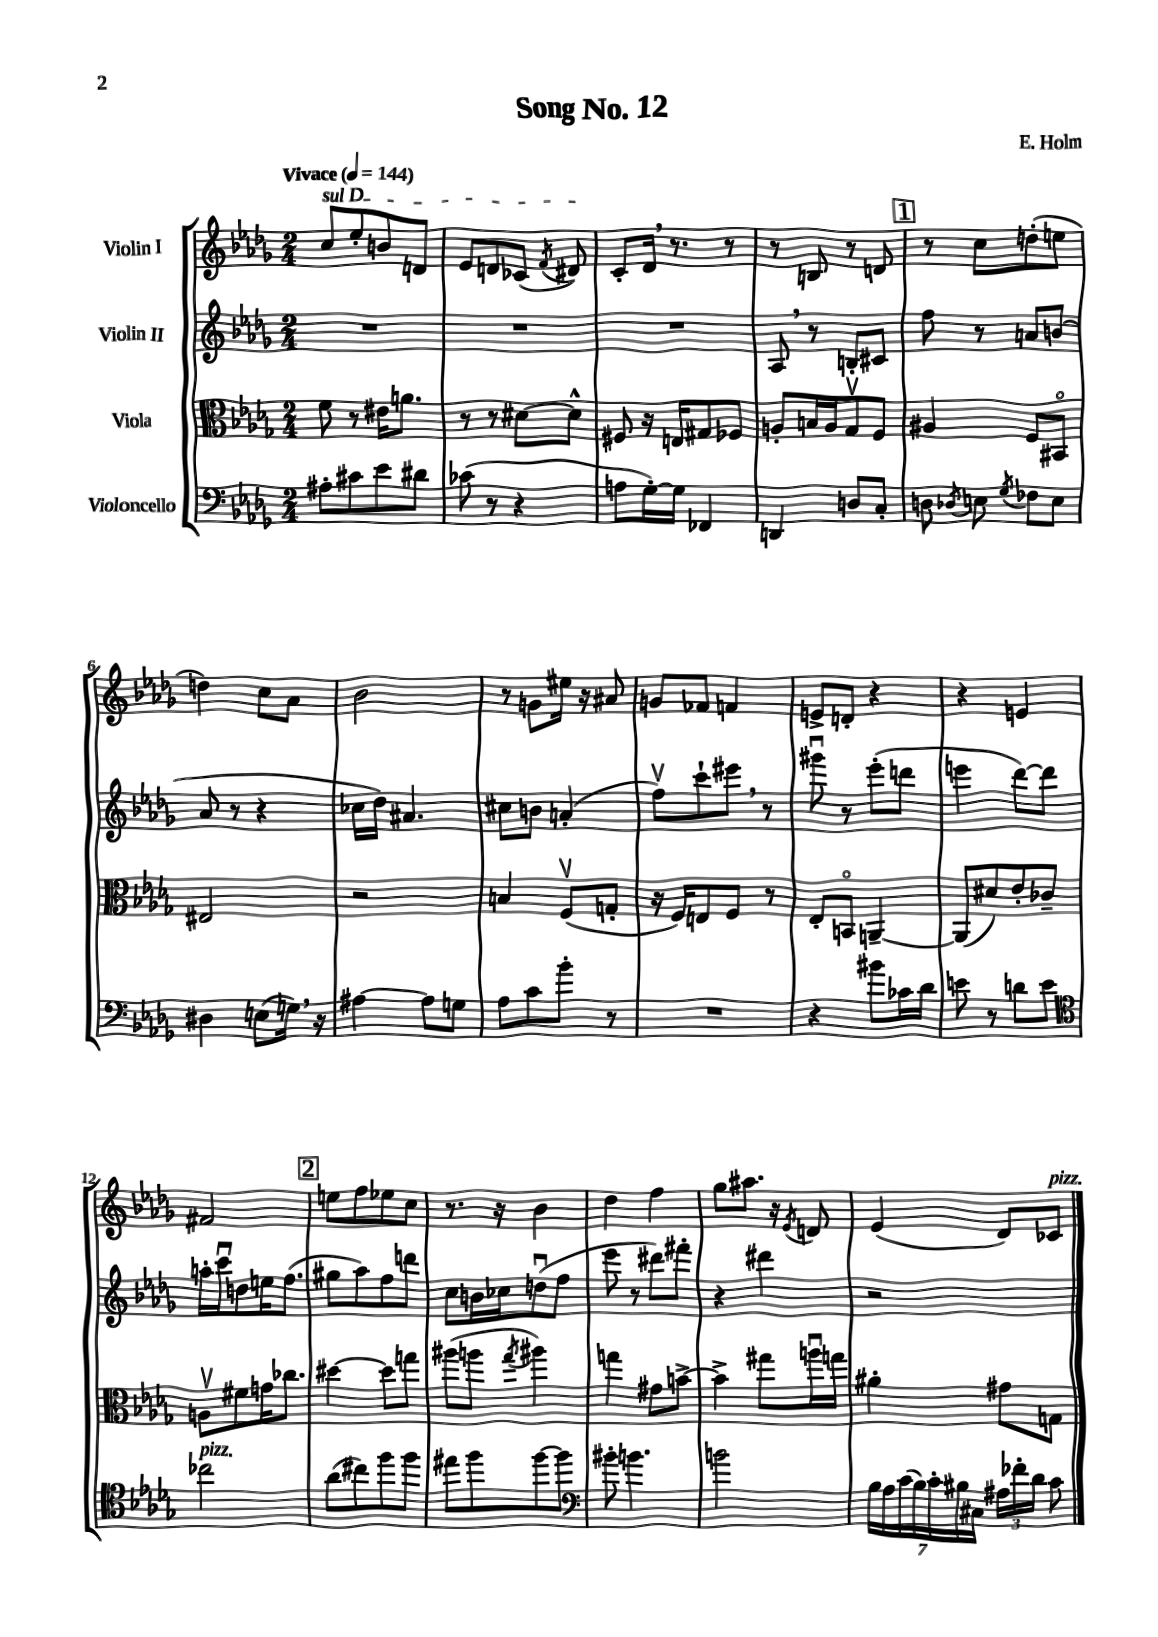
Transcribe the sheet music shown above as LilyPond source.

\header { title = "Song No. 12" composer = "E. Holm" }
<<
\new StaffGroup <<
\new Staff = "s0" \with { instrumentName = "Violin I" } {
    \clef treble \key des \major \numericTimeSignature \time 2/4 \tempo "Vivace" 4 = 144
    \autoBeamOff \once \override TextSpanner.bound-details.left.text = \markup { \italic "sul D" } c''8[\startTextSpan ees''8-. b'8 d'8] |
    ees'8[ d'8 ces'8]( \acciaccatura { f'8 } dis'8\stopTextSpan) |
    c'8[-. des'16] \breathe r8. r8 |
    r8 b8 r8 d'8 |
    \mark \markup { \box "1" } r8 c''8[ d''8-.( e''8] |
    d''4) c''8[ aes'8] |
    bes'2 |
    r8 g'8[ eis''16] r16 ais'8 |
    g'8[ fes'8] f'4 |
    e'8[-> d'8]-. r4 |
    r4 e'4 |
    fis'2 |
    \mark \markup { \box "2" } e''8[ f''8 ees''8 c''8] |
    r8. r16 bes'4 |
    des''4 f''4 |
    ges''8[ ais''8.] r16 \acciaccatura { ees'8 } d'8 |
    ees'4( des'8[) ces'8]^\markup { \italic "pizz." } \bar "|." |
}
\new Staff = "s1" \with { instrumentName = "Violin II" } {
    \clef treble \key des \major \numericTimeSignature \time 2/4
    \autoBeamOff R2 |
    R2 |
    R2 |
    aes8 \breathe r8 b8[-. cis'8] |
    \mark \markup { \box "1" } f''8 r8 a'8[ b'8]( |
    aes'8 r8 r4 |
    ces''16[ des''16]) ais'4. |
    cis''8[ b'8] a'4-.( |
    f''8[\upbow) c'''8-! eis'''8] \breathe r8 |
    gis'''8\downbow r8 ees'''8[-.( d'''8] |
    e'''4 des'''8[~) des'''8] |
    a''16[-. c'''16\downbow d''8 e''16 f''8.]( |
    \mark \markup { \box "2" } gis''8[ aes''8) f''8 d'''8] |
    c''8[ b'16 ces''16 d''8\downbow( f''8] |
    ees'''8 r8 dis'''8[) fis'''8]-. |
    r4 dis'''4 |
    r2 \bar "|." |
}
\new Staff = "s2" \with { instrumentName = "Viola" } {
    \clef alto \key des \major \numericTimeSignature \time 2/4
    \autoBeamOff f'8 r8 eis'16[ a'8.] |
    r8 r8 dis'8[~ dis'8]-^ |
    fis8 r16 e16[ gis8 fes8] |
    a8[-. b16 a16 ges8\upbow f8] |
    \mark \markup { \box "1" } ais4 f8[ bis,8]\flageolet |
    eis2 |
    r2 |
    b4 f8[\upbow( g8]-. |
    r16 f16[) e8 f8] r8 |
    ees8[-. b,8]\flageolet a,4~-- |
    a,8[( dis'8) ees'8-. ces'8]-- |
    a8[\upbow fis'8 g'16 ces''8.] |
    \mark \markup { \box "2" } dis''4~ dis''8[ g''8] |
    ais''8[( a''8] \acciaccatura { ges''8 } ais''4) |
    g''4 gis'8[ b'8]~-> |
    b'4-> gis''8[ a''16\downbow g''16] |
    ais'4-. gis'8[ g8] \bar "|." |
}
\new Staff = "s3" \with { instrumentName = "Violoncello" } {
    \clef bass \key des \major \numericTimeSignature \time 2/4
    \autoBeamOff ais8[-. cis'8 ees'8 dis'8] |
    ces'8( r8 r4 |
    a8[ ges16~-.) ges16] fes,4 |
    d,4 d8[ c8]-. |
    \mark \markup { \box "1" } d8 \acciaccatura { des8 } e8 \acciaccatura { ges8 } fes8[ e8] |
    dis4 e8[( g16]) \breathe r16 |
    ais4~ ais8[ g8] |
    aes8[ c'8 bes'8]-. r8 |
    R2 |
    r4 bis'8[ ces'16 des'16] |
    e'8 r8 d'8[ e'8] |
    \clef tenor ces''2^\markup { \italic "pizz." } |
    \mark \markup { \box "2" } aes'8[( cis''8) f''8 f''8] |
    eis''8[ f''8 f''8~ f''8] |
    \clef bass bis'8-. b'4. |
    b'2 |
    \tuplet 7/4 { bes16[ aes16 c'16( bes16) c'16-. bis16 cis16] } \tuplet 3/2 { ais16[ fes'16-. des'16] } c'8 \bar "|." |
}
>>
>>
